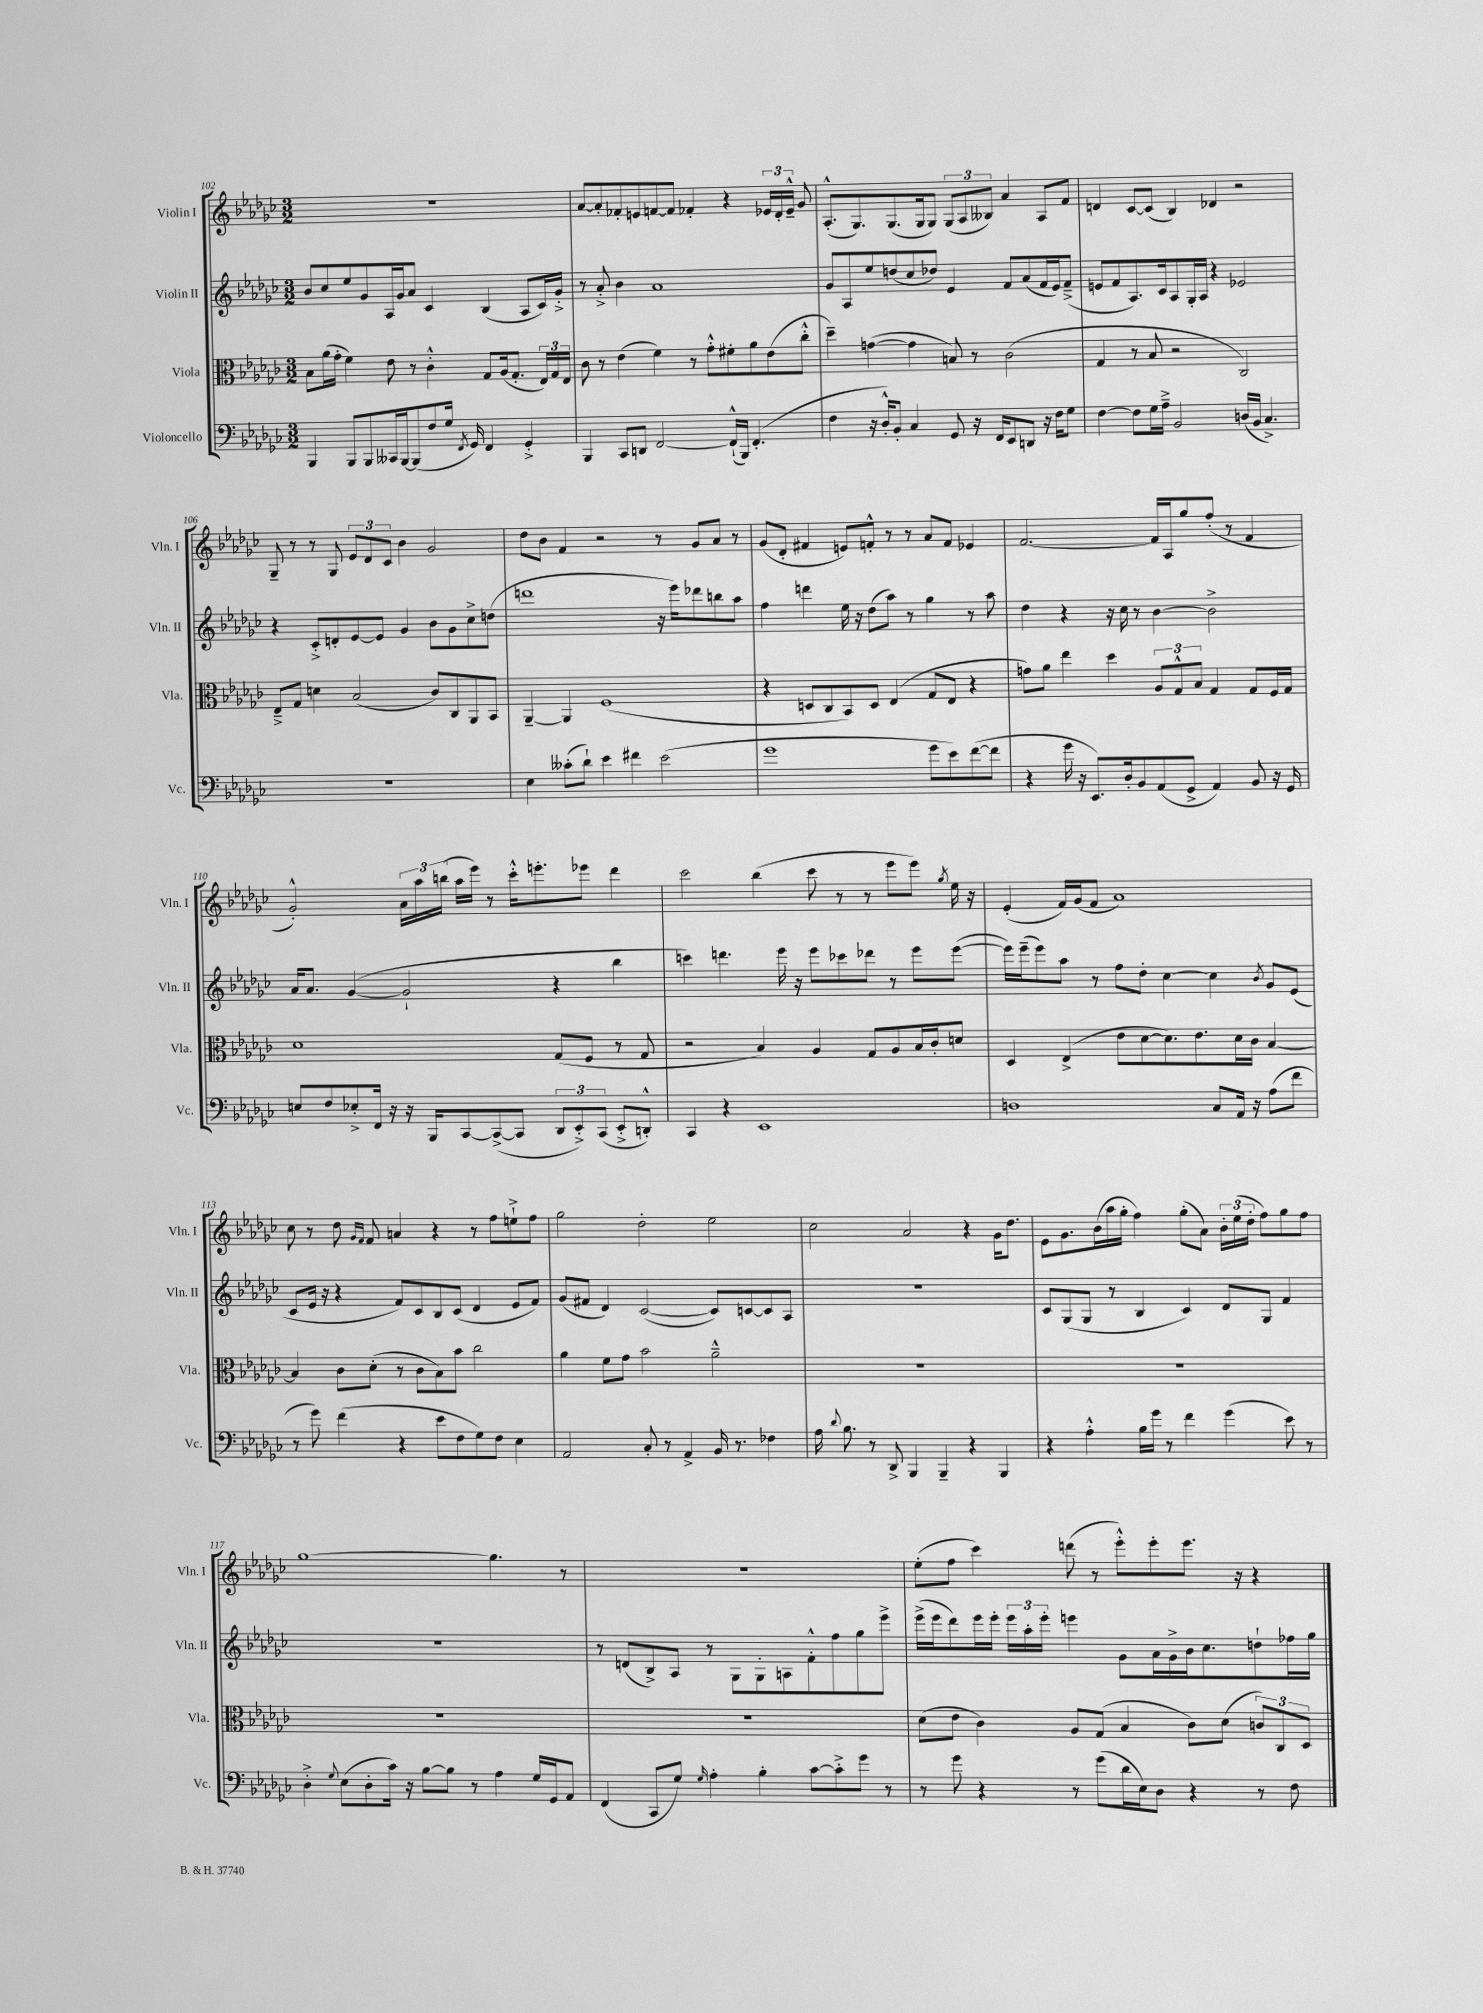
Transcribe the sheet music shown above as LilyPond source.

<<
\new StaffGroup <<
\new Staff = "s0" \with { instrumentName = "Violin I" shortInstrumentName = "Vln. I" } {
    \clef treble \key ges \major \numericTimeSignature \time 3/2
    \autoBeamOff R1. |
    aes'8[~ aes'8-. fes'8-. e'8 f'8~ f'8] fes'4-. r4 \tuplet 3/2 { ees'16[ des'16-. ees'16]---^ } ges'8 |
    aes8.[-.-^( ges8.) ges8.( ges16 ges8]) \tuplet 3/2 { ges8[( aes8 beses8]) } aes'4 aes8[ f'8] |
    d'4 ces'8[~ ces'8]( bes4) des'4 r2 |
    ges8-- r8 r8 ges8 \tuplet 3/2 { ees'8[ des'8 ces'8] } bes'4 ges'2 |
    des''8[ bes'8] f'4 r2 r8 ges'8[ aes'8] r8 |
    ges'8[( des'8]-. fis'4 e'8[) f'8]-.-^ r8 r8 aes'8[ f'8] ees'4 |
    f'2.~ f'16[ aes16 ges''8 f''8]-.( r8 f'4 |
    ges'2-.-^) \tuplet 3/2 { aes'16[ aes''16 b''16]( } aes''16[ ees'''16]) r8 ces'''16[-.-^ e'''8.-. ees'''8] des'''4 |
    ces'''2 bes''4( ces'''8 r8 r8 ees'''8[ ees'''8]) \acciaccatura { ges''8 } ees''16 r16 |
    ees'4-.( f'16[) ges'16( f'8] aes'1) |
    ces''8 r8 des''8 \grace { ges'16[ f'16] } f'8 a'4 r4 r8 f''8[ e''8-!-> f''8] |
    ges''2 des''2-. ees''2 |
    ces''2 aes'2 r4 ges'16[ des''8.] |
    ees'8[ ges'8. bes'16( aes''16 ges''16]-. f''4) ges''8[-.( aes'8]) \tuplet 3/2 { bes'16[-. ees''16( des''16]-. } f''8[) ges''8 f''8] |
    ges''1~ ges''4. r8 |
    R1. |
    ees''8[-.( f''8] ces'''4) d'''8( r8 ees'''8[-.-^) ees'''8-. ees'''8.] r16 r4 \bar "|." |
}
\new Staff = "s1" \with { instrumentName = "Violin II" shortInstrumentName = "Vln. II" } {
    \clef treble \key ges \major \numericTimeSignature \time 3/2
    \autoBeamOff bes'8[ ces''8 ees''8 ges'8 aes16 ges'16 aes'8] ces'4 bes4( aes8[ ces'16) ges'16]-.-> |
    r8 aes'8-.-> bes'4 aes'1 |
    ges'8[ aes8 ees''8 d''8( ces''8 des''8]) ees'4 f'8[ aes'8( f'16 ees'16) f'8]--->( |
    e'8[ f'8 aes8.) ces'16 aes8 ges16-. aes16] r4 ees'2 |
    r4 ces'8[-.-> d'8-. ees'8~ ees'8] ges'4 bes'8[ ges'8 ces''8-> d''8]( |
    d'''1 r16 ees'''16[) des'''8 b''8 aes''8] |
    f''4 d'''4 ees''16 r16 des''8[( aes''8]) r8 ges''4 r8 aes''8 |
    des''4 r4 r16 ces''16 r8 bes'4~ bes'2-> |
    aes'16[ aes'8.] ges'4~( ges'2-! r4 bes''4 |
    c'''4) d'''4. ees'''16 r16 ees'''8[ ces'''8 des'''8] r8 ees'''8[ ees'''8]~( |
    ees'''16[) ees'''16--( ees'''8) aes''8] r8 f''8[ des''8]-. ces''4~ ces''4 \acciaccatura { bes'8 } ges'8[ ees'8]( |
    ces'8[ ees'16] r16 r4 f'8[) ces'8 bes8 ces'8]( des'4 ees'8[ f'8]) |
    ges'8[( fis'8] des'4) ces'2~( ces'8[) c'8~ c'8 aes8] |
    R1. |
    ces'8[ ges8( ges8] r8 bes4 ces'4) des'8[ ges8] f'4 |
    R1. |
    r8 d'8[( bes8->) aes8] r8 ges8[ ges8-. a8 f'8-.-^ f''8 ges''8 ees'''8]-> |
    ees'''16[->( ees'''16 des'''8) ees'''16 ees'''16]-. \tuplet 3/2 { ees'''16[ aes''16-. ees'''16]-. } e'''4 ges'8[ aes'16 ges'16-> bes'16 ces''8. d''8-! fes''16 ges''16] \bar "|." |
}
\new Staff = "s2" \with { instrumentName = "Viola" shortInstrumentName = "Vla." } {
    \clef alto \key ges \major \numericTimeSignature \time 3/2
    \autoBeamOff bes8[ aes'16( ges'16]-. f'4) ees'8 r8 ces'4-.-^ ges8[ aes16( ges8.]-. \tuplet 3/2 { ees16[) ges16 ees16] } |
    ces'8 r8 ees'4( f'4) r8 ges'8[-.-^ fis'8-. aes'8 ees'8( ces''8]-.-^ |
    des''4--) g'4~( g'4 b8) r8 ces'2( |
    ges4 r8 bes8 r2 ces2) |
    ees8[---> ges8] d'4 bes2( ces'8[) ces8 aes,8 bes,8] |
    aes,4~-- aes,4 f1( |
    r4 d8[ ces8 bes,8) d8] ees4( ges8[ ees8] r4 |
    g'8[) aes'8] ees''4 des''4 \tuplet 3/2 { aes8[ ges8-^ bes8] } ges4 ges8[ f16 ges16] |
    des'1 ges8[( f8] r8 ges8 |
    r2 bes4) aes4 ges8[ aes8 bes16 ces'16-. d'8] |
    des4 ees4->( ees'8[ des'8~ des'8.) ees'8. des'16 ces'16] bes4~ |
    bes4 ces'8[ des'8]-.( r8 ces'8[ bes8) bes'8] ces''2 |
    aes'4 f'8[ ges'8] bes'2 aes'2---^ |
    R1. |
    R1. |
    R1. |
    R1. |
    des'8[( ees'8] ces'4) aes8[ ges8]( bes4 ces'8[) des'8]( \tuplet 3/2 { c'8[) ces8 des8] } \bar "|." |
}
\new Staff = "s3" \with { instrumentName = "Violoncello" shortInstrumentName = "Vc." } {
    \clef bass \key ges \major \numericTimeSignature \time 3/2
    \autoBeamOff bes,,4 bes,,8[ bes,,8 ceses,16 bes,,16~ bes,,8( f8 ges16] \acciaccatura { f,8 } ges,16) f,4 ges,4-.-> |
    bes,,4 ces,8[ d,8] f,2~ f,16[-!-^( bes,,16]) f,4.-.( |
    f4 r16 des16[-.-^) bes,8]-. ces4 ges,8 r16 f,16[ ees,8 d,8] r16 f16[ ges8] |
    f4~ f8[ ges16 aes16]---> bes,2 d16[( bes,16] ces4.->) |
    R1. |
    ees4 ceses'8[-.( des'8]-!) ees'4 fis'4 ees'2( |
    ges'1 ges'8[ ees'8) f'8~( f'8] |
    r4 ges'16 r16 ees,8.[) des16-. bes,8 aes,8( ges,8]-> aes,4) bes,8 r16 ges,16 |
    e8[ f8 ees8-.-> f,16] r16 r16 bes,,16[ ces,8~ ces,8~->( ces,8] \tuplet 3/2 { des,8[ ees,8-.->) ces,8]( } ees,8[-.-> d,8]-.-^) |
    ces,4 r4 ees,1 |
    d1 ces8[ aes,16] r16 aes8[( f'8] |
    r8 ges'8) f'4( r4 ees'8[ f8 ges8) f8] ees4 |
    aes,2 ces8-. r8 aes,4-> bes,16 r8. fes4 |
    aes16 \appoggiatura { des'8 } bes8. r8 des,8-> bes,,4 bes,,4-- r4 bes,,4 |
    r4 aes4-.-^ bes16[ ges'16] r8 f'4 ges'4( ees'8) r8 |
    des4-.-> \appoggiatura { ges8 } ees8[( des8-. ces'16]) r16 bes8[~ bes8] r8 aes4 ges16[ ges,16 aes,8] |
    f,4( ces,8[ ges8]) \grace { ges16 } aes4-. bes4-. ces'8[~ ces'8-.-> ges'8] r8 |
    r8 ges'8 r4 r8 ges'8[( des'16 ees16) des8] r4 r8 f8 \bar "|." |
}
>>
>>
\layout { \context { \Score currentBarNumber = #102 } }
